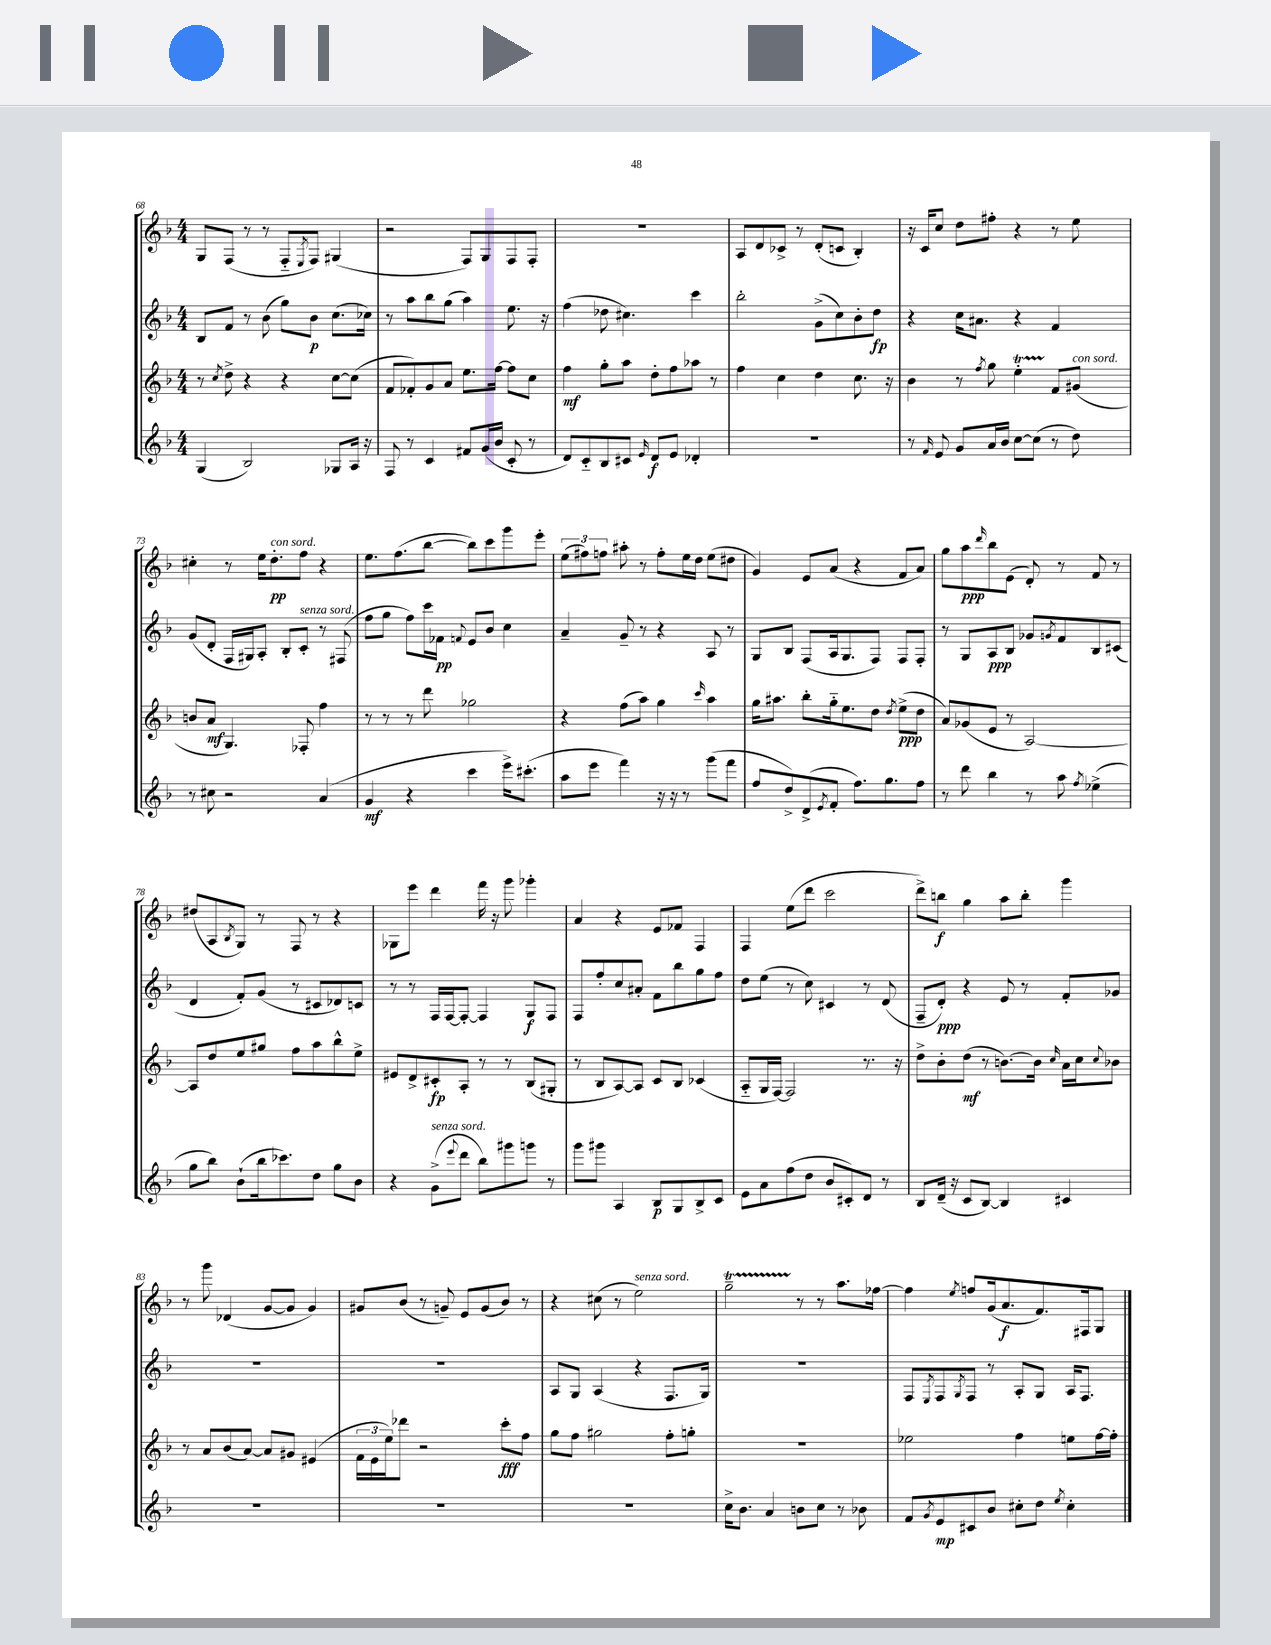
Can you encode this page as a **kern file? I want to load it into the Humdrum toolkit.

**kern	**kern	**kern	**kern
*staff4	*staff3	*staff2	*staff1
*clefG2	*clefG2	*clefG2	*clefG2
*k[b-]	*k[b-]	*k[b-]	*k[b-]
*M4/4	*M4/4	*M4/4	*M4/4
(4G/	8r	8B-/L	8G/L
.	8qcc/	.	.
.	8dd^\	8f/J	(8F/J
2B-/)	4r	8r	8r
.	.	(8b-\	8r
.	4r	8gg\L)	8F'~/L
.	.	.	8qE/
.	.	8b-\J	8F/J)
8G-/L	[8cc\L	(8.cc\L	(4G#/
16A/Jk	(8cc\]J	.	.
16r	.	16cc-\Jk)	.
=	=	=	=
8F/	8f/L	8r	2r
8r	8f-'/)	8aa\L	.
4c/	8g/	8bb-\	.
.	8a/J	(8gg\J	.
8f#/L	8.ee\L	4aa\)	8F/L)
(16g/L	.	.	8G/
16b-/JJ	[16ff\Jk	.	.
8c'/	8ff\]L	8.ee\	8F/
8r	8cc\J	.	8F'/J
.	.	16r	.
=	=	=	=
8d/L)	4ff\	(4ff\	1r
8c'~/	.	.	.
8B-/	8gg'\L	8dd-\	.
8c#/J	8aa\J	4.cc#\)	.
16qqe/	.	.	.
8d/L	8dd'\L	.	.
8e/J	8ff\	.	.
4d-'/	8aa-\J	4ccc\	.
.	8r	.	.
=	=	=	=
1r	4ff\	2bb-'\	8A/L
.	.	.	8d/
.	4cc\	.	8c-^/J
.	.	.	8r
.	4dd\	(8g^\L	(8d'/L
.	.	8cc\)	8c/J
.	8.cc\	8b-'\	4B-'/)
.	.	8dd\J	.
.	16r	.	.
=	=	=	=
8r	4b-\	4r	16r
.	.	.	16c/LK
16qqf/	.	.	.
8e/	.	.	8cc/J
8g/L	8r	16cc\LK	8dd\L
.	.	8.a#\J	.
.	8qff/	.	.
16a/L	8gg\	.	8ff#'\J
16b-/JJ	.	.	.
[8cc\L	4ee'\	4r	4r
(8cc\]J	.	.	.
8r	8f/L	4f/	8r
8dd\)	(8g#/J	.	8ee\
=	=	=	=
8r	8b/L	(8g/L	4cc#'\
8cc#\	8a/J	8d'/J	.
2r	4.G/)	16F/LL	8r
.	.	16G#/J)	.
.	.	8A'/J	16ee\LK
.	.	.	8.dd'\
.	.	8B-'/L	.
.	8F-'/	8c'/J	8ff\J
(4a/	4ff\	8r	4r
.	.	(8F#/	.
=	=	=	=
4g/	8r	8ff\L	8.ee\L
.	8r	8gg\J	.
.	.	.	(8.ff\
4r	8r	8ff\L)	.
.	8ddd\	16ccc\L	[8bb-\J
.	.	16f-\JJ	.
.	.	8qqf/	.
4ccc\	2gg-\	8e/L	8bb-\]L)
.	.	8b-/J	8ccc\
16eee^\LK)	.	4cc\	8ggg\
(8.ccc#'\J	.	.	.
.	.	.	8eee'\J
=	=	=	=
8aa\L	4r	4a~/	(12ee\L
.	.	.	12ff#\)
8eee\J	.	.	.
.	.	.	12ff\J
4fff\)	(8ff\L	8g~/	8aa#'\
.	8aa\J)	8r	8r
16r	4gg\	4r	8ff'\L
16r	.	.	.
8r	.	.	16ee\L
.	.	.	16dd\JJ
.	16qqccc/	.	.
(8ggg\L	4aa\	8A/	(8ee\L
8fff\J	.	8r	8dd#\J
=	=	=	=
8ff/L	16gg\LK	8G/L	4g/)
.	8.aa#\J	.	.
8dd^/)	.	8B-/J	.
(8d^/	8bb-'\L	(8F/L	8e/L
8qe/	.	.	.
8f'/J	16gg'~\k	16A/k	(8a/J
.	8.ee\	8.G/	.
8.ff\L)	.	.	4r
.	8dd\J	8F/J)	.
8.gg\	.	.	.
.	8qdd/	.	.
.	(8ee^\L	8F/L	8f/L
8ff\J	8dd\J	8F'/J	8a/J)
=	=	=	=
8r	8a/L)	8r	8gg\L
8ddd\	(8g-/	8G/L	8aa\
.	.	.	16qqddd/
4bb-\	8e/J	8A/	8bb-\
.	8r	8B-/J	(8e\J
8r	[2A/)	8g-/L	8d'/)
.	.	8qg/	.
8aa\	.	8f/	8r
8qff/	.	.	.
(4ee-^\	.	8B-/	8f/
.	.	(8c#/J	8r
=	=	=	=
8gg\L	8A/]L	4d/	(8dd#/L
8bb-\J)	8dd/	.	8A/
.	.	.	8qB-/
(8b-`\L	8ee/	8f'/L)	8G/J)
16bb-\k	8gg#/J	(8g/J	8r
8.ccc-\)	.	.	.
.	8ff\L	8r	8F/
8dd\J	8aa\	8c#/L	8r
8gg\L	8bb-^^\	8d-/)	4r
8b-\J	8ee^\J	8c/J	.
=	=	=	=
4r	8e#/L	8r	8G-\L
.	8d^/	8r	8eee\J
(8g^\L	8c#'/	16F/LL	4ddd\
.	.	[16F/J	.
8qqeee/	.	.	.
8ddd\J	8A'/J	8F'/_J	.
8bb-\L)	8r	4F/]	16fff\
.	.	.	16r
8ggg#\	8r	.	8ggg\
8ggg\J	(8B-/L	8G/L	4ggg-'\
8r	8G#'/J	8F/J	.
=	=	=	=
8ggg\L	8r	8F/L	4a/
8ggg#\J	8B-/L	8ff'/	.
4A/	[8A/)	8cc/	4r
.	8A/]J	8a#'/J	.
8B-/L	8c/L	8f\L	8e/L
8G/	8B-/J	8bb-\	8f-/J
8B-^/	(4c-/	8gg\	4F/
8c/J	.	8ff\J	.
=	=	=	=
8e\L	8A'~/L	8dd\L	4F/
8a\	16G/L	(8ee\J	.
.	[16F/JJ)	.	.
(8ff\	2F/]	8r	(8ee\L
8dd\J	.	8cc\)	8ddd\J
8b-/L	.	4c#/	2ccc\
8c#'/)	.	.	.
8d/J	8.r	8r	.
8r	.	(8d/	.
.	16r	.	.
=	=	=	=
8B-/L	8dd^\L	8F~/L	8ddd^\L)
(16d~/Jk	8b-'\	8d'/J)	8bb\J
16r	.	.	.
8c/L	(8dd\J	4r	4gg\
[8B-/J)	8r	.	.
4B-/]	[8.b\L)	8e/	8aa\L
.	.	8r	8bb'\J
.	16b\]Jk	.	.
.	16qqcc/	.	.
4c#/	16a\LL	8f'/L	4ggg\
.	16cc\J	.	.
.	8qqcc/	.	.
.	8b-\J	8g-/J	.
=	=	=	=
1r	8r	1r	8r
.	8a/L	.	8ggg\
.	(8b-/	.	(4d-/
.	[8a/J)	.	.
.	8a/]L	.	[8g/L
.	8g#/J	.	8g/]J
.	(4e#/	.	4g/)
=	=	=	=
1r	24f\LL	1r	8g#/L
.	24e\	.	.
.	24ee\J)	.	.
.	8ddd-\J	.	(8b-/J
.	2r	.	8r
.	.	.	8g~/)
.	.	.	8e/L
.	.	.	(8g/
.	8ccc'\L	.	8b-/J)
.	8ff\J	.	8r
=	=	=	=
1r	8gg\L	8A/L	4r
.	8ff\J	8G/J	.
.	2gg#\	(4A/	(8cc#\
.	.	.	8r
.	.	4r	2ee\)
.	8ff'\L	8.F/L	.
.	8gg'\J	.	.
.	.	16G/Jk)	.
=	=	=	=
16cc^\LK	1r	1r	2gg~\
8.b-\J	.	.	.
4a/	.	.	.
8b\L	.	.	8r
8cc\J	.	.	8r
8r	.	.	8.aa\L
8b-\	.	.	.
.	.	.	[16ff-\Jk
=	=	=	=
8f/L	2ee-\	8F/L	4ff-\]
8qg/	.	8qE/	.
8e/	.	8F/	.
.	.	8qG/	8qee/
8c#/	.	8F/J	8ff/L
8b-/J	.	8r	(16g/k
.	.	.	8.a/
8cc#'\L	4ff\	8A'/L	.
8dd\J	.	8G/J	8.f/)
8qee/	.	.	.
4cc#'\	8ee\L	16A/LK	.
.	.	8.F/J	16F#/k
.	[16ff\L	.	8G/J
.	16ff'\]JJ	.	.
==	==	==	==
*-	*-	*-	*-
